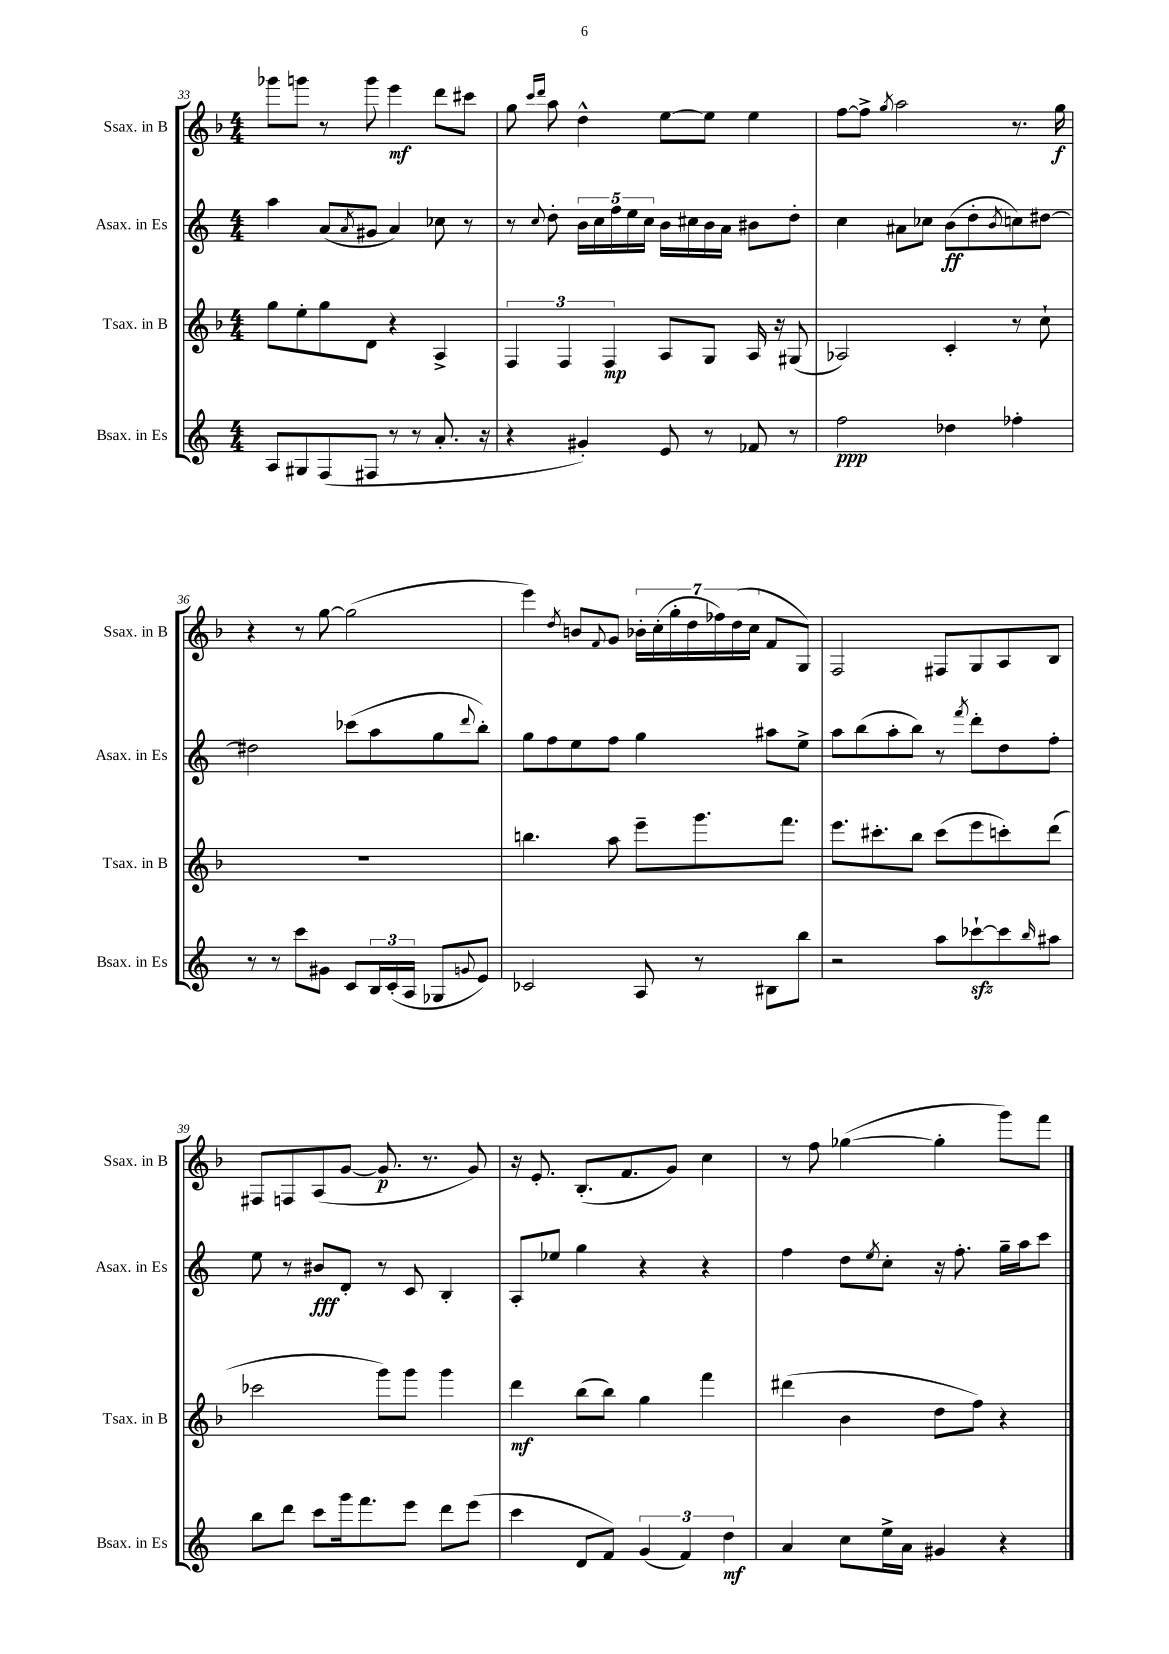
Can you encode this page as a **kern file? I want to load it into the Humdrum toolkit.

**kern	**dynam	**kern	**dynam	**kern	**dynam	**kern	**dynam
*part4	*part4	*part3	*part3	*part2	*part2	*part1	*part1
*staff4	*staff4	*staff3	*staff3	*staff2	*staff2	*staff1	*staff1
*I"Bsax. in Es	*	*I"Tsax. in B	*	*I"Asax. in Es	*	*I"Ssax. in B	*
*I'Bsax. in Es	*	*I'Tsax. in B	*	*I'Asax. in Es	*	*I'Ssax. in B	*
*clefG2	*	*clefG2	*	*clefG2	*	*clefG2	*
*k[]	*	*k[b-]	*	*k[]	*	*k[b-]	*
*M4/4	*	*M4/4	*	*M4/4	*	*M4/4	*
=33	=33	=33	=33	=33	=33	=33	=33
8A/L	.	8gg\L	.	4aa\	.	8ggg-X\L	.
8G#X/	.	8ee'\	.	.	.	8gggn\J	.
(8F/	.	8gg\	.	(8a/L	.	8r	.
.	.	.	.	8qa/	.	.	.
8F#X/J	.	8d\J	.	8g#X/J	.	8ggg\	.
8r	.	4r	.	4a/)	.	4eee\	mf
8r	.	.	.	.	.	.	.
8.a'/	.	4A^/	.	8cc-X\	.	8ddd\L	.
.	.	.	.	8r	.	8ccc#X\J	.
16r	.	.	.	.	.	.	.
=34	=34	=34	=34	=34	=34	=34	=34
4r	.	6F/	.	8r	.	8gg\	.
.	.	.	.	.	.	16qqccc/LL	.
.	.	.	.	8qqcc/	.	16qqddd/JJ	.
.	.	.	.	8dd'\	.	8aa\	.
.	.	6F/	.	.	.	.	.
4g#X'/)	.	.	.	20b\LL	.	4dd^^\	.
.	.	.	.	20cc\	.	.	.
.	.	6F/	mp	.	.	.	.
.	.	.	.	20ff\	.	.	.
.	.	.	.	20ee\	.	.	.
.	.	.	.	20cc\JJ	.	.	.
8e/	.	8A/L	.	16b\LL	.	[8ee\L	.
.	.	.	.	16cc#X\	.	.	.
8r	.	8G/J	.	16b\	.	8ee\J]	.
.	.	.	.	16a\JJ	.	.	.
8f-X/	.	16A/	.	8b#X\L	.	4ee\	.
.	.	16r	.	.	.	.	.
8r	.	(8G#X/	.	8dd'\J	.	.	.
=35	=35	=35	=35	=35	=35	=35	=35
2ff\	ppp	2A-X/)	.	4cc\	.	[8ff\L	.
.	.	.	.	.	.	8ff^\J]	.
.	.	.	.	.	.	8qgg/	.
.	.	.	.	8a#X\L	.	2aa\	.
.	.	.	.	8cc-X\J	.	.	.
4dd-X\	.	4c'/	.	(8b\L	ff	.	.
.	.	.	.	8dd'\	.	.	.
.	.	.	.	8qb/	.	.	.
4ff-X'\	.	8r	.	8ccn\)	.	8.r	.
.	.	8cc`\	.	[8dd#X\J	.	.	.
.	.	.	.	.	.	16gg\	f
!!LO:LB:g=z
=36	=36	=36	=36	=36	=36	=36	=36
8r	.	1r	.	2dd#X\]	.	4r	.
8r	.	.	.	.	.	.	.
8ccc\L	.	.	.	.	.	8r	.
8g#X\J	.	.	.	.	.	[8gg\	.
8c/L	.	.	.	(8ccc-X\L	.	(2gg\]	.
24B/L	.	.	.	8aa\	.	.	.
(24c'/	.	.	.	.	.	.	.
24A/JJ	.	.	.	.	.	.	.
8G-X/L	.	.	.	8gg\	.	.	.
8qqgn/	.	.	.	8qqddd/	.	.	.
8e/J)	.	.	.	8bb'\J)	.	.	.
=37	=37	=37	=37	=37	=37	=37	=37
2c-X/	.	4.bbn\	.	8gg\L	.	4eee\)	.
.	.	.	.	8ff\	.	.	.
.	.	.	.	.	.	8qdd/	.
.	.	.	.	8ee\	.	8bn/L	.
.	.	.	.	.	.	8qqf/	.
.	.	8aa\	.	8ff\J	.	8g/J	.
8A/	.	8eee~\L	.	4gg\	.	28b-X'\LL	.
.	.	.	.	.	.	(28cc'\	.
.	.	.	.	.	.	28gg'\	.
.	.	.	.	.	.	28dd\	.
8r	.	8.ggg\	.	.	.	.	.
.	.	.	.	.	.	28ff-X\)	.
.	.	.	.	.	.	(28dd\	.
.	.	.	.	.	.	28cc\JJ	.
8B#X\L	.	.	.	8aa#X\L	.	8f/L	.
.	.	8.fff\J	.	.	.	.	.
8bb\J	.	.	.	8ee^\J	.	8G/J)	.
=38	=38	=38	=38	=38	=38	=38	=38
2r	.	8.eee\L	.	8aa\L	.	2F/	.
.	.	.	.	(8bb\	.	.	.
.	.	8.ccc#X'\	.	.	.	.	.
.	.	.	.	8aa'\	.	.	.
.	.	8bb-\J	.	8bb\J)	.	.	.
8aa\L	.	(8ccc#\L	.	8r	.	8F#X/L	.
.	.	.	.	8qfff/	.	.	.
[8ccc-Xzz`\	.	8eee\	.	8ddd'\L	.	8G/	.
8ccc-\]	.	8cccn'\)	.	8dd\	.	8A/	.
16qqbb/	.	.	.	.	.	.	.
8aa#X\J	.	(8ddd\J	.	8ff'\J	.	8B-/J	.
!!LO:LB:g=z
=39	=39	=39	=39	=39	=39	=39	=39
8bb\L	.	2ccc-X\	.	8ee\	.	8F#X/L	.
8ddd\J	.	.	.	8r	.	8Fn/	.
8ccc\L	.	.	.	8b#X/L	fff	(8A/	.
16ggg\k	.	.	.	8d'/J	.	[8g/J	.
8.fff\	.	.	.	.	.	.	.
.	.	8ggg\L)	.	8r	.	8.g/]	p
8eee\J	.	8ggg\J	.	8c/	.	.	.
.	.	.	.	.	.	8.r	.
8ddd\L	.	4ggg\	.	4B'/	.	.	.
(8eee\J	.	.	.	.	.	8g/)	.
=40	=40	=40	=40	=40	=40	=40	=40
4ccc\	.	4ddd\	mf	8A'/L	.	16r	.
.	.	.	.	.	.	8.e'/	.
.	.	.	.	8ee-X/J	.	.	.
8d/L	.	(8bb-\L	.	4gg\	.	(8.B-'/L	.
8f/J)	.	8bb-\J)	.	.	.	.	.
.	.	.	.	.	.	8.f/	.
(6g/	.	4gg\	.	4r	.	.	.
.	.	.	.	.	.	8g/J)	.
6f/)	.	.	.	.	.	.	.
.	.	4fff\	.	4r	.	4cc\	.
6dd\	mf	.	.	.	.	.	.
=41	=41	=41	=41	=41	=41	=41	=41
4a/	.	(4ddd#X\	.	4ff\	.	8r	.
.	.	.	.	.	.	8ff\	.
8cc\L	.	4b-\	.	8dd\L	.	([4gg-X\	.
.	.	.	.	8qee/	.	.	.
16ee^\L	.	.	.	8cc'\J	.	.	.
16a\JJ	.	.	.	.	.	.	.
4g#X/	.	8dd\L	.	16r	.	4gg-'\]	.
.	.	.	.	8.ff'\	.	.	.
.	.	8ff\J)	.	.	.	.	.
4r	.	4r	.	16gg~\LL	.	8ggg\L)	.
.	.	.	.	16aa\J	.	.	.
.	.	.	.	8ccc\J	.	8fff\J	.
==	==	==	==	==	==	==	==
*-	*-	*-	*-	*-	*-	*-	*-
